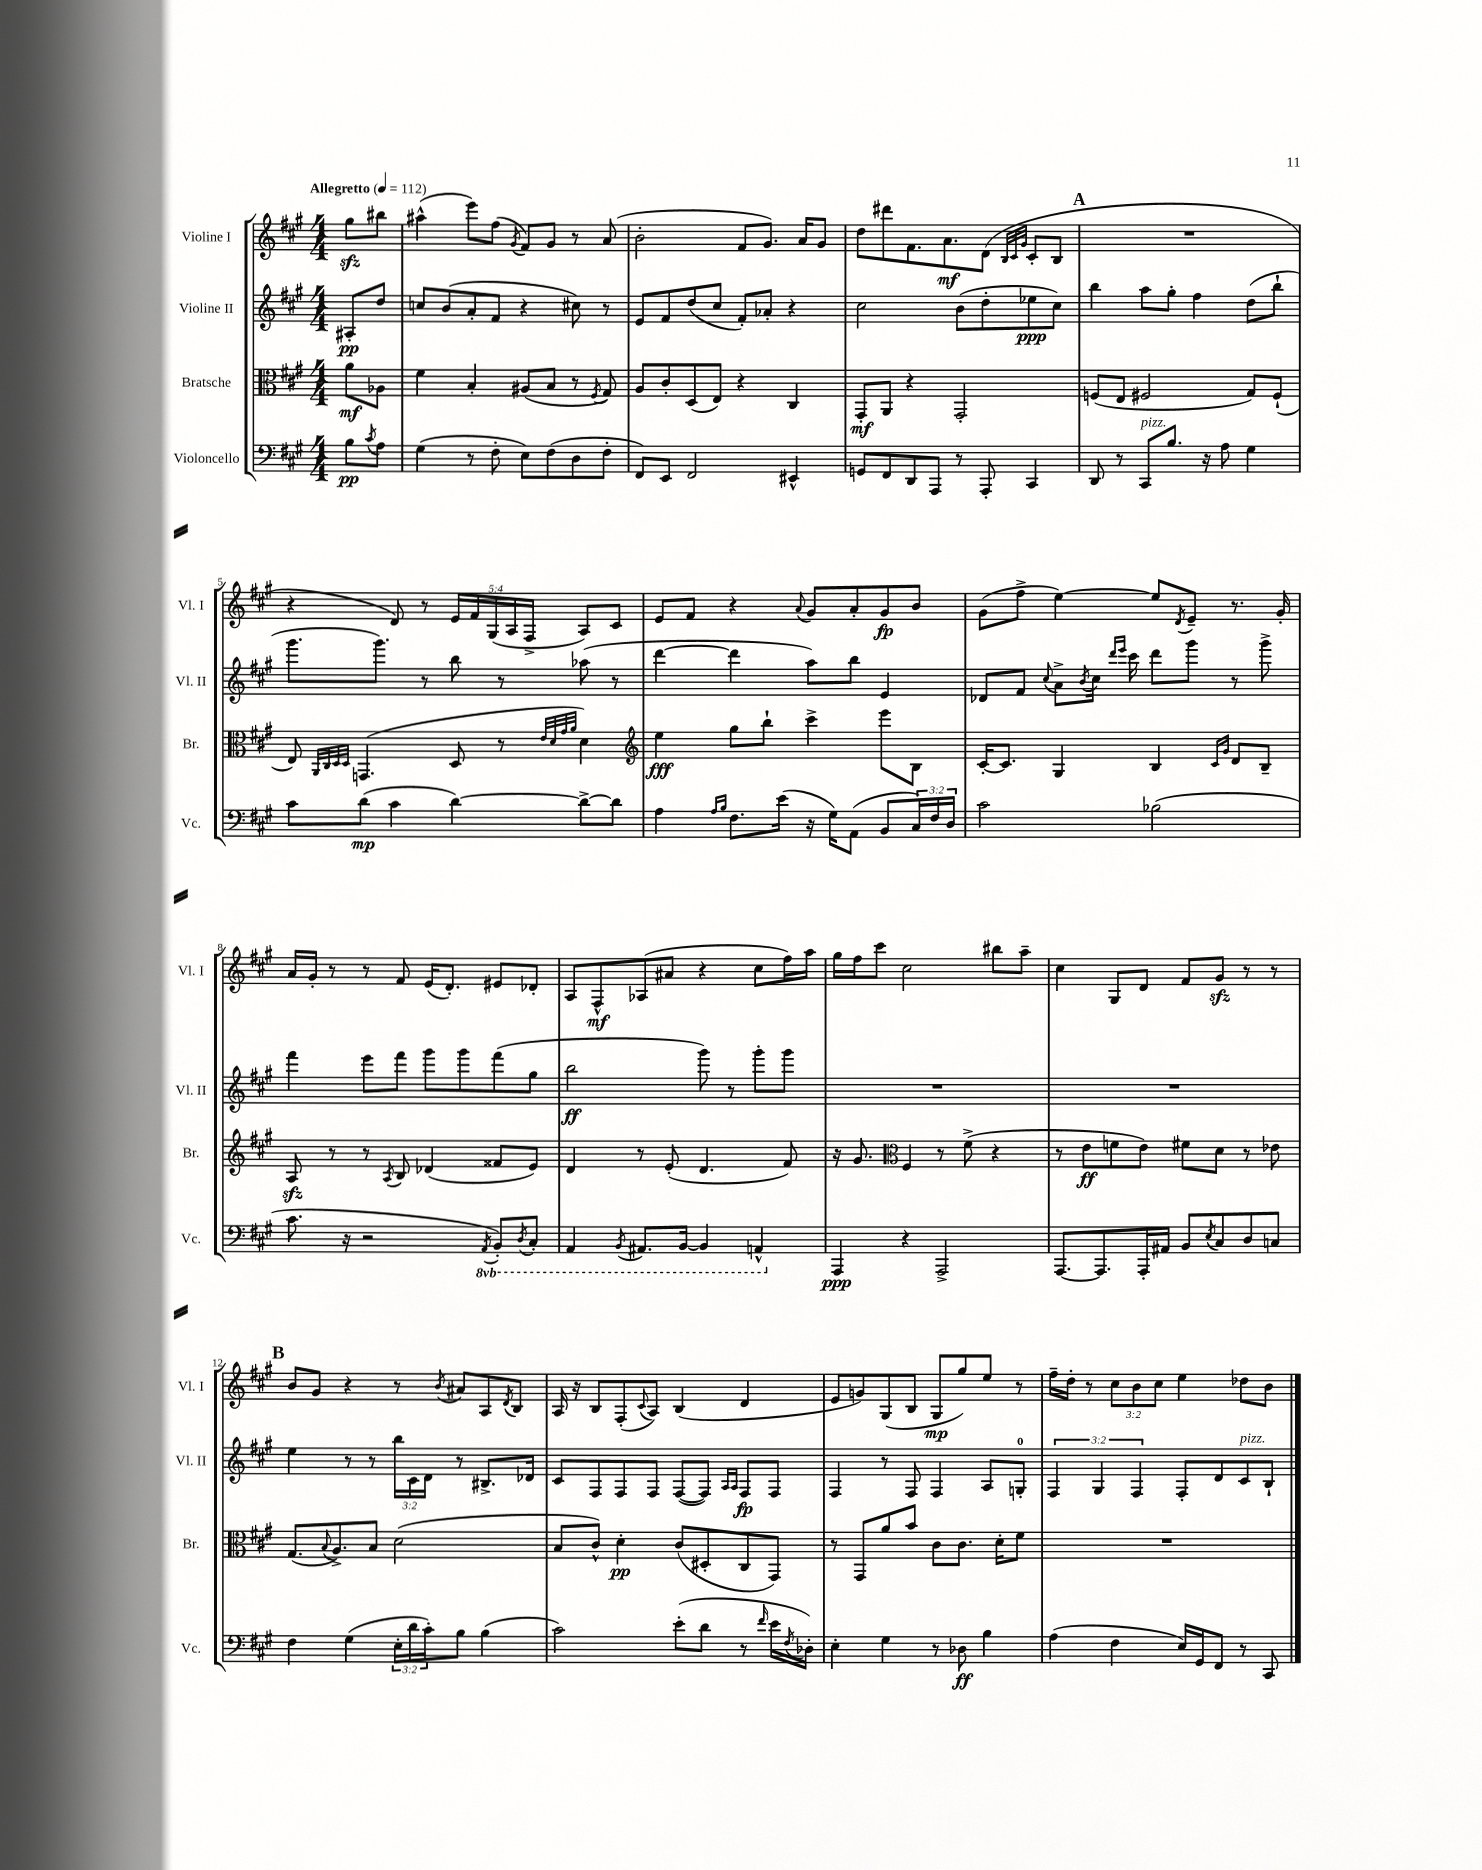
<<
\new StaffGroup <<
\new Staff = "s0" \with { instrumentName = "Violine I" shortInstrumentName = "Vl. I" } {
    \clef treble \key a \major \numericTimeSignature \time 4/4 \override Staff.TupletNumber.text = #tuplet-number::calc-fraction-text \partial 4 \tempo "Allegretto" 4 = 112
    gis''8\sfz bis''8 |
    ais''4-^( e'''8) fis''8( \acciaccatura { gis'8 } fis'8) gis'8 r8 a'8( |
    b'2-. fis'8 gis'8.) a'16 gis'8 |
    d''8 dis'''8 fis'8. a'8.\mf d'8( \grace { b32 cis'32 gis'32 } cis'8-. b8 |
    \mark \markup { \bold "A" } R1 |
    r4 d'8) r8 \tuplet 5/4 { e'16 fis'16 gis16( a16 fis16-> } a8) cis'8 |
    e'8 fis'8 r4 \appoggiatura { a'8 } gis'8 a'8-. gis'8\fp b'8 |
    gis'8( fis''8-> e''4~) e''8 \acciaccatura { d'8 } e'8-- r8. gis'16-. |
    a'16 gis'16-. r8 r8 fis'8 e'16( d'8.-.) eis'8 des'8-. |
    a8 fis8-^\mf aes8( ais'8 r4 cis''8 fis''16) a''16 |
    gis''16 fis''16 cis'''8 cis''2 bis''8 a''8-- |
    cis''4 gis8 d'8 fis'8 gis'8\sfz r8 r8 |
    \mark \markup { \bold "B" } b'8 gis'8 r4 r8 \acciaccatura { b'8 } ais'8 a8 \acciaccatura { d'8 } b8 |
    a16 r16 b8 fis8-.( \appoggiatura { cis'8 } a8) b4( d'4 |
    e'8 g'8) gis8( b8 gis8\mp gis''8) e''8 r8 |
    fis''16-- d''16-. r8 \tuplet 3/2 { cis''8 b'8 cis''8 } e''4 des''8 b'8 \bar "|." |
}
\new Staff = "s1" \with { instrumentName = "Violine II" shortInstrumentName = "Vl. II" } {
    \clef treble \key a \major \numericTimeSignature \time 4/4 \override Staff.TupletNumber.text = #tuplet-number::calc-fraction-text \partial 4
    ais8-.\pp d''8 |
    c''8 b'8( a'8-. fis'8 r4 cis''8) r8 |
    e'8 fis'8 d''8( cis''8 fis'8-.) aes'8-. r4 |
    cis''2 b'8( d''8-. ees''8\ppp cis''8) |
    \mark \markup { \bold "A" } b''4 a''8 gis''8-. fis''4 d''8( b''8-! |
    gis'''8. gis'''8.) r8 b''8 r8 aes''8( r8 |
    d'''4~ d'''4 a''8) b''8 e'4 |
    des'8 fis'8 \appoggiatura { cis''8 } a'8-> \acciaccatura { b'8 } cis''16 \grace { d'''16 e'''16 } cis'''16 d'''8 gis'''8 r8 gis'''8-> |
    fis'''4 e'''8 fis'''8 gis'''8 gis'''8 fis'''8( gis''8 |
    b''2\ff gis'''8) r8 gis'''8-. gis'''8 |
    R1 |
    R1 |
    \mark \markup { \bold "B" } e''4 r8 r8 \tuplet 3/2 { b''16 cis'16 d'16 } r8 bis8.-> des'16 |
    cis'8 fis8 fis8 fis8 fis8~( fis8) \grace { a16 a16 } fis8\fp fis8 |
    fis4 r8 fis8 fis4 a8 g8-0-. |
    \tuplet 3/2 { fis4 gis4 fis4 } fis8-. d'8 cis'8^\markup { \italic "pizz." } b8-! \bar "|." |
}
\new Staff = "s2" \with { instrumentName = "Bratsche" shortInstrumentName = "Br." } {
    \clef alto \key a \major \numericTimeSignature \time 4/4 \partial 4
    a'8\mf aes8 |
    fis'4 b4-. ais8( b8 r8 \acciaccatura { fis8 } gis8) |
    a8 cis'8-. d8( e8) r4 cis4 |
    gis,8-.\mf a,8 r4 gis,2-. |
    \mark \markup { \bold "A" } f8( e8 fis2 gis8) fis8-!( |
    e8) \grace { a,32 cis32 d32 d32 } g,4.( d8 r8 \grace { e'32 d'32 gis'32 a'32 } d'4) |
    \clef treble e''4\fff gis''8 b''8-! cis'''4-> e'''8 b8 |
    cis'16~-. cis'8. gis4 b4 \grace { cis'16 gis'16 } d'8 b8-- |
    a8\sfz r8 r8 \acciaccatura { a8 } b8 des'4( fisis'8 e'8) |
    d'4 r8 e'8-.( d'4. fis'8) |
    r16 gis'8. \clef alto fis4 r8 fis'8->( r4 |
    r8 e'8\ff f'8 e'8) fis'8 d'8 r8 ees'8 |
    \mark \markup { \bold "B" } gis8.( \appoggiatura { b8 } a8.->) b8 d'2( |
    b8 cis'8-^) d'4-.\pp cis'8( dis8-. cis8 gis,8) |
    r8 gis,8 a'8 b'8 cis'8 cis'8. d'16-. fis'8 |
    R1 \bar "|." |
}
\new Staff = "s3" \with { instrumentName = "Violoncello" shortInstrumentName = "Vc." } {
    \clef bass \key a \major \numericTimeSignature \time 4/4 \override Staff.TupletNumber.text = #tuplet-number::calc-fraction-text \set Staff.ottavationMarkups = #ottavation-simple-ordinals \partial 4
    b8\pp \acciaccatura { cis'8 } a8 |
    gis4( r8 fis8-. e8) fis8( d8 fis8-. |
    fis,8) e,8 fis,2 eis,4-^ |
    g,8 fis,8 d,8 a,,8 r8 a,,8-. cis,4 |
    \mark \markup { \bold "A" } d,8 r8 cis,8^\markup { \italic "pizz." } b8. r16 a8 gis4 |
    cis'8 d'8\mp( cis'4 d'4~) d'8~-> d'8 |
    a4 \grace { a16 b16 } fis8. e'16( r16 gis16) a,8( b,8 \tuplet 3/2 { cis16) fis16 d16 } |
    cis'2 bes2( |
    cis'8. r16 r2 \ottava #-1 \acciaccatura { a,,8 } b,,8-.) \acciaccatura { d,8 } cis,8-. |
    a,,4 \acciaccatura { b,,8 } ais,,8. b,,16~ b,,4 a,,4-^ \ottava #0 |
    a,,4\ppp r4 a,,2-> |
    a,,8.~ a,,8. a,,16-. ais,16 b,8 \acciaccatura { e8 } cis8 d8 c8 |
    \mark \markup { \bold "B" } fis4 gis4( \tuplet 3/2 { e16-. d'16 cis'16-.) } b8 b4( |
    cis'2) e'8-.( d'8 r8 \grace { fis'16 } e'16 \acciaccatura { fis8 } des16-.) |
    e4-. gis4 r8 des8\ff b4 |
    a4( fis4 e16) gis,16 fis,8 r8 cis,8 \bar "|." |
}
>>
>>
